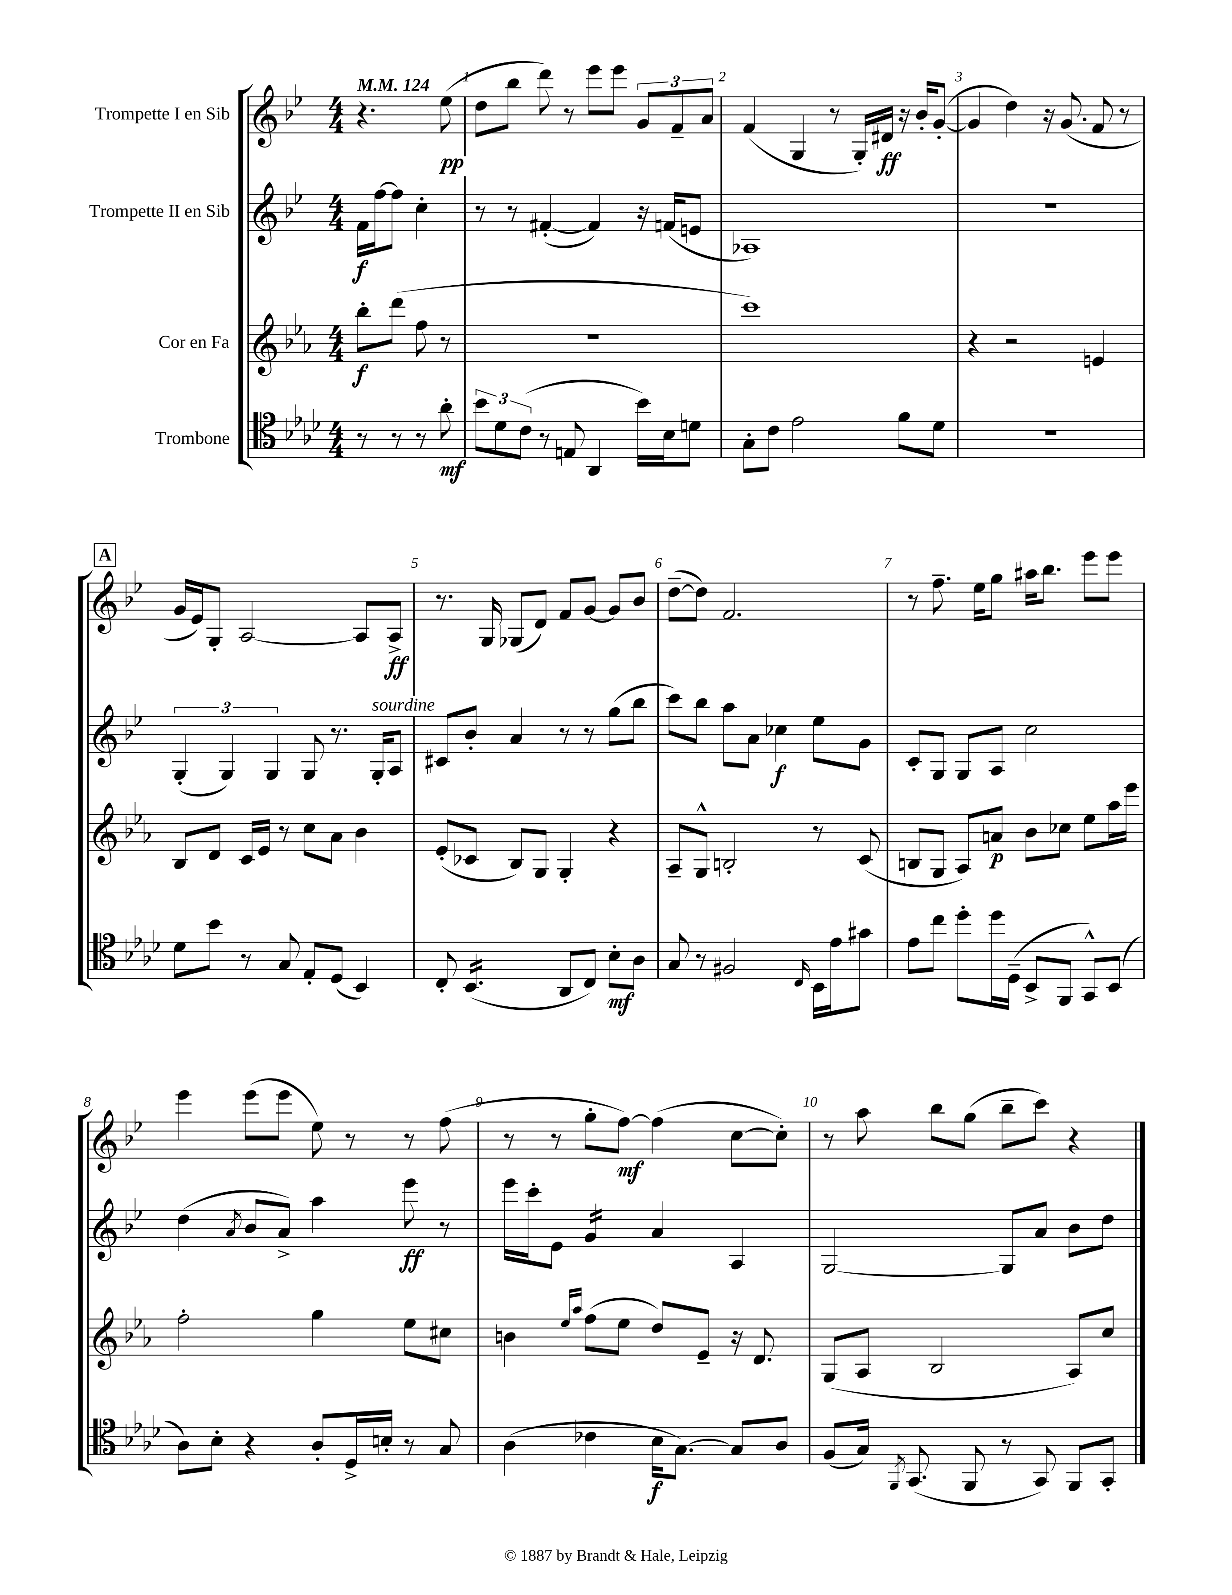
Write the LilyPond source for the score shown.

<<
\new StaffGroup <<
\new Staff = "s0" \with { instrumentName = "Trompette I en Sib" } {
    \clef treble \key bes \major \numericTimeSignature \time 4/4 \partial 2 \tempo 4 = 124
    \autoBeamOff r4. ees''8\pp( |
    d''8[ bes''8] d'''8) r8 ees'''8[ ees'''8] \tuplet 3/2 { g'8[ f'8-- a'8] } |
    f'4( g4 r8 g16[-.) dis'16]\ff r16 bes'16[-. g'8]~-.( |
    g'4 d''4) r16 g'8.( f'8 r8 |
    \mark \markup { \box "A" } g'16[ ees'16) g8]-. a2~ a8[ a8]->\ff |
    r8. g16 ges8[( d'8]) f'8[ g'8]~ g'8[ bes'8] |
    d''8[~--( d''8]) f'2. |
    r8 f''8.-- ees''16[ g''8] ais''16[ bes''8.] ees'''8[ ees'''8] |
    ees'''4 ees'''8[( ees'''8] ees''8) r8 r8 f''8( |
    r8 r8 g''8[-. f''8]~\mf) f''4( c''8[~ c''8]-.) |
    r8 a''8 bes''8[ g''8]( bes''8[-- c'''8]) r4 \bar "|." |
}
\new Staff = "s1" \with { instrumentName = "Trompette II en Sib" } {
    \clef treble \key bes \major \numericTimeSignature \time 4/4 \partial 2
    \autoBeamOff f'16[\f f''16~ f''8] c''4-. |
    r8 r8 fis'4~-.( fis'4) r16 f'16[( e'8] |
    aes1) |
    r1 |
    \mark \markup { \box "A" } \tuplet 3/2 { g4-.( g4) g4 } g8 r8. g16[-.^\markup { \italic "sourdine" } a8] |
    cis'8[ bes'8]-. a'4 r8 r8 g''8[( bes''8] |
    c'''8[) bes''8] a''8[ a'8] ces''4\f ees''8[ g'8] |
    c'8[-. g8] g8[ a8] c''2 |
    d''4( \acciaccatura { a'8 } bes'8[ a'8]->) a''4 ees'''8\ff r8 |
    ees'''16[ c'''16-. ees'8] g'4:16 a'4 a4 |
    g2~ g8[ a'8] bes'8[ d''8] \bar "|." |
}
\new Staff = "s2" \with { instrumentName = "Cor en Fa" } {
    \clef treble \key ees \major \numericTimeSignature \time 4/4 \partial 2
    \autoBeamOff bes''8[-.\f d'''8]( f''8 r8 |
    R1 |
    c'''1) |
    r4 r2 e'4 |
    \mark \markup { \box "A" } bes8[ d'8] c'16[ ees'16] r8 c''8[ aes'8] bes'4 |
    ees'8[-.( ces'8] bes8[) g8] g4-. r4 |
    aes8[-- g8]-^ b2-. r8 c'8( |
    b8[ g8] aes8[) a'8]\p bes'8[ ces''8] ees''8[ aes''16 ees'''16] |
    f''2-. g''4 ees''8[ cis''8] |
    b'4 \grace { ees''16[ aes''16] } f''8[( ees''8] d''8[) ees'8]-- r16 d'8. |
    g8[( aes8] bes2 aes8[) c''8] \bar "|." |
}
\new Staff = "s3" \with { instrumentName = "Trombone" } {
    \clef tenor \key aes \major \numericTimeSignature \time 4/4 \partial 2
    \autoBeamOff r8 r8 r8 aes'8-.\mf |
    \tuplet 3/2 { bes'8[ des'8 c'8]( } r8 e8 aes,4 bes'16[) bes16 d'8] |
    g8[-. c'8] ees'2 f'8[ des'8] |
    R1 |
    \mark \markup { \box "A" } des'8[ bes'8] r8 g8 ees8[-. des8]( bes,4) |
    c8-. bes,4.:16( aes,8[ c8]) bes8[-.\mf aes8] |
    g8 r8 fis2 \grace { c16 } bes,16[ ees'16 gis'8] |
    ees'8[ c''8] des''8[-. des''16 des16]--( bes,8[-> f,8] g,8[-^) bes,8]( |
    aes8[) bes8]-. r4 aes8[-. des16-> b16]-. r8 g8 |
    aes4( ces'4 bes16[\f g8.]~) g8[ aes8] |
    f8[( g16]) \acciaccatura { f,8 } g,8.( f,8 r8 g,8) f,8[ g,8]-. \bar "|." |
}
>>
>>
\layout { \context { \Score \override BarNumber.break-visibility = ##(#f #t #t) barNumberVisibility = #all-bar-numbers-visible } }
